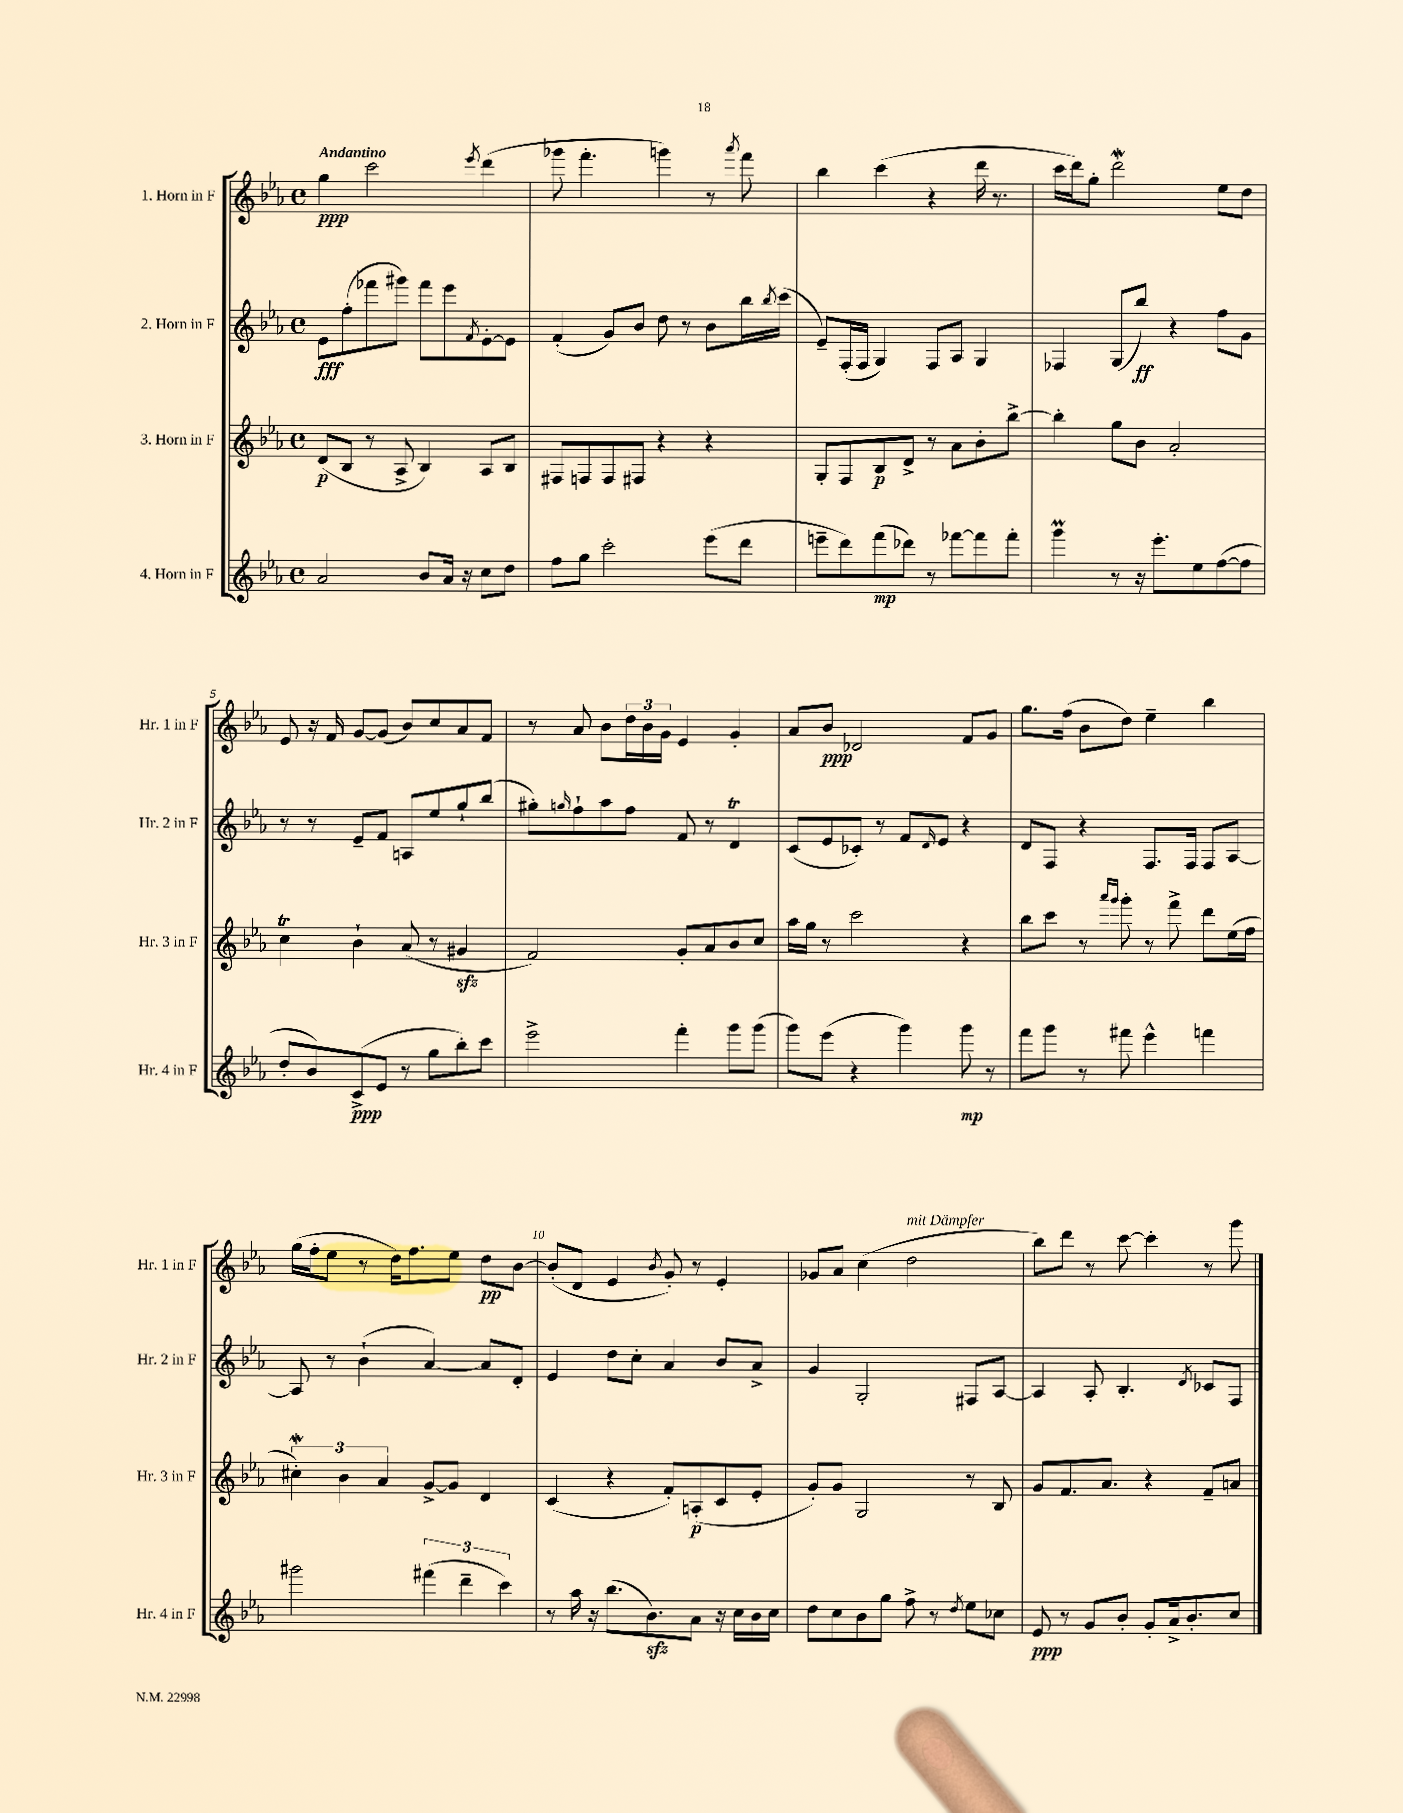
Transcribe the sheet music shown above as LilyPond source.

<<
\new StaffGroup <<
\new Staff = "s0" \with { instrumentName = "1. Horn in F" shortInstrumentName = "Hr. 1 in F" } {
    \clef treble \key ees \major \defaultTimeSignature \time 4/4 \tempo "Andantino"
    g''4\ppp c'''2 \acciaccatura { ees'''8 } d'''4( |
    ges'''8 f'''4.-. g'''4) r8 \acciaccatura { aes'''8 } f'''8 |
    bes''4 c'''4( r4 d'''16 r8. |
    c'''16 d'''16) g''8-. d'''2\mordent ees''8 d''8 |
    ees'8 r16 f'16 g'8~ g'8( bes'8) c''8 aes'8 f'8 |
    r8 aes'8 bes'8 \tuplet 3/2 { d''16 bes'16 g'16 } ees'4 g'4-. |
    aes'8 bes'8\ppp des'2 f'8 g'8 |
    g''8. f''16( bes'8 d''8) ees''4-- bes''4 |
    g''16( f''16-. ees''8 r8 d''16) f''8. ees''8 d''8\pp bes'8~ |
    bes'8-.( d'8 ees'4 \acciaccatura { bes'8 } g'8-.) r8 ees'4-. |
    ges'8 aes'8 c''4( d''2^\markup { \italic "mit Dämpfer" } |
    bes''8) d'''8 r8 c'''8~ c'''4-. r8 g'''8 \bar "|." |
}
\new Staff = "s1" \with { instrumentName = "2. Horn in F" shortInstrumentName = "Hr. 2 in F" } {
    \clef treble \key ees \major \defaultTimeSignature \time 4/4
    ees'8\fff f''8-.( fes'''8 gis'''8) fes'''8 ees'''8 \acciaccatura { f'8 } ees'8~-. ees'8 |
    f'4-.( g'8) bes'8 d''8 r8 bes'8 bes''16 \acciaccatura { bes''8 } c'''16( |
    ees'8--) f16-.( f16 g4) f8 aes8 g4 |
    fes4 g8( bes''8\ff) r4 f''8 g'8 |
    r8 r8 ees'8-- f'8 a8 ees''8 g''8-! bes''8( |
    gis''8-.) \grace { g''16 } f''8-! aes''8 f''8 f'8 r8 d'4\trill |
    c'8( ees'8 ces'8-.) r8 f'8 \grace { d'16 } ees'8 r4 |
    d'8 f8 r4 f8. f16 f8 aes8~ |
    aes8 r8 bes'4-!( aes'4~) aes'8 d'8-. |
    ees'4 d''8 c''8-. aes'4 bes'8 aes'8-> |
    g'4 g2-. fis8 aes8~ |
    aes4 aes8-. bes4.-. \acciaccatura { d'8 } ces'8 f8 \bar "|." |
}
\new Staff = "s2" \with { instrumentName = "3. Horn in F" shortInstrumentName = "Hr. 3 in F" } {
    \clef treble \key ees \major \defaultTimeSignature \time 4/4
    d'8\p( bes8 r8 aes8-> bes4) aes8 bes8 |
    fis8 f8 f8 fis8 r4 r4 |
    g8-. f8 bes8\p d'8-> r8 aes'8 bes'8-. bes''8~-> |
    bes''4-. g''8 bes'8 aes'2-. |
    c''4\trill bes'4-! aes'8( r8 gis'4\sfz |
    f'2) g'8-. aes'8 bes'8 c''8 |
    aes''16 g''16 r8 c'''2 r4 |
    bes''8 c'''8 r8 \grace { aes'''16 g'''16 } g'''8-. r8 f'''8-> d'''8 ees''16( f''16 |
    \tuplet 3/2 { cis''4-.\mordent) bes'4 aes'4 } g'8~-> g'8 d'4 |
    c'4( r4 f'8-.) a8-.\p( c'8 ees'8-. |
    g'8-.) g'8 g2 r8 bes8 |
    g'8 f'8. aes'8. r4 f'8-- a'8 \bar "|." |
}
\new Staff = "s3" \with { instrumentName = "4. Horn in F" shortInstrumentName = "Hr. 4 in F" } {
    \clef treble \key ees \major \defaultTimeSignature \time 4/4
    aes'2 bes'8 aes'16 r16 c''8 d''8 |
    f''8 g''8 c'''2-. ees'''8( d'''8 |
    e'''8-- d'''8) f'''8\mp( des'''8) r8 fes'''8~ fes'''8 fes'''8-. |
    g'''4\prall r8 r16 ees'''8.-. ees''8 f''8~( f''8 |
    d''8-. bes'8) c'8->\ppp( ees'8 r8 g''8 bes''8-.) c'''8 |
    ees'''2-> f'''4-. g'''8 g'''8( |
    g'''8) ees'''8( r4 g'''4) g'''8\mp r8 |
    f'''8 g'''8 r8 fis'''8 ees'''4-^ f'''4 |
    gis'''2 \tuplet 3/2 { fis'''4( d'''4-- c'''4) } |
    r8 aes''16 r16 bes''8.( bes'8.\sfz) aes'8 r16 c''16 bes'16 c''16 |
    d''8 c''8 bes'8 g''8 f''8-> r8 \acciaccatura { d''8 } ees''8 ces''8 |
    ees'8\ppp r8 g'8 bes'8-. g'8-. aes'16-> bes'8.-. c''8 \bar "|." |
}
>>
>>
\layout { \context { \Score \override BarNumber.break-visibility = ##(#f #t #t) barNumberVisibility = #(every-nth-bar-number-visible 5) } }
